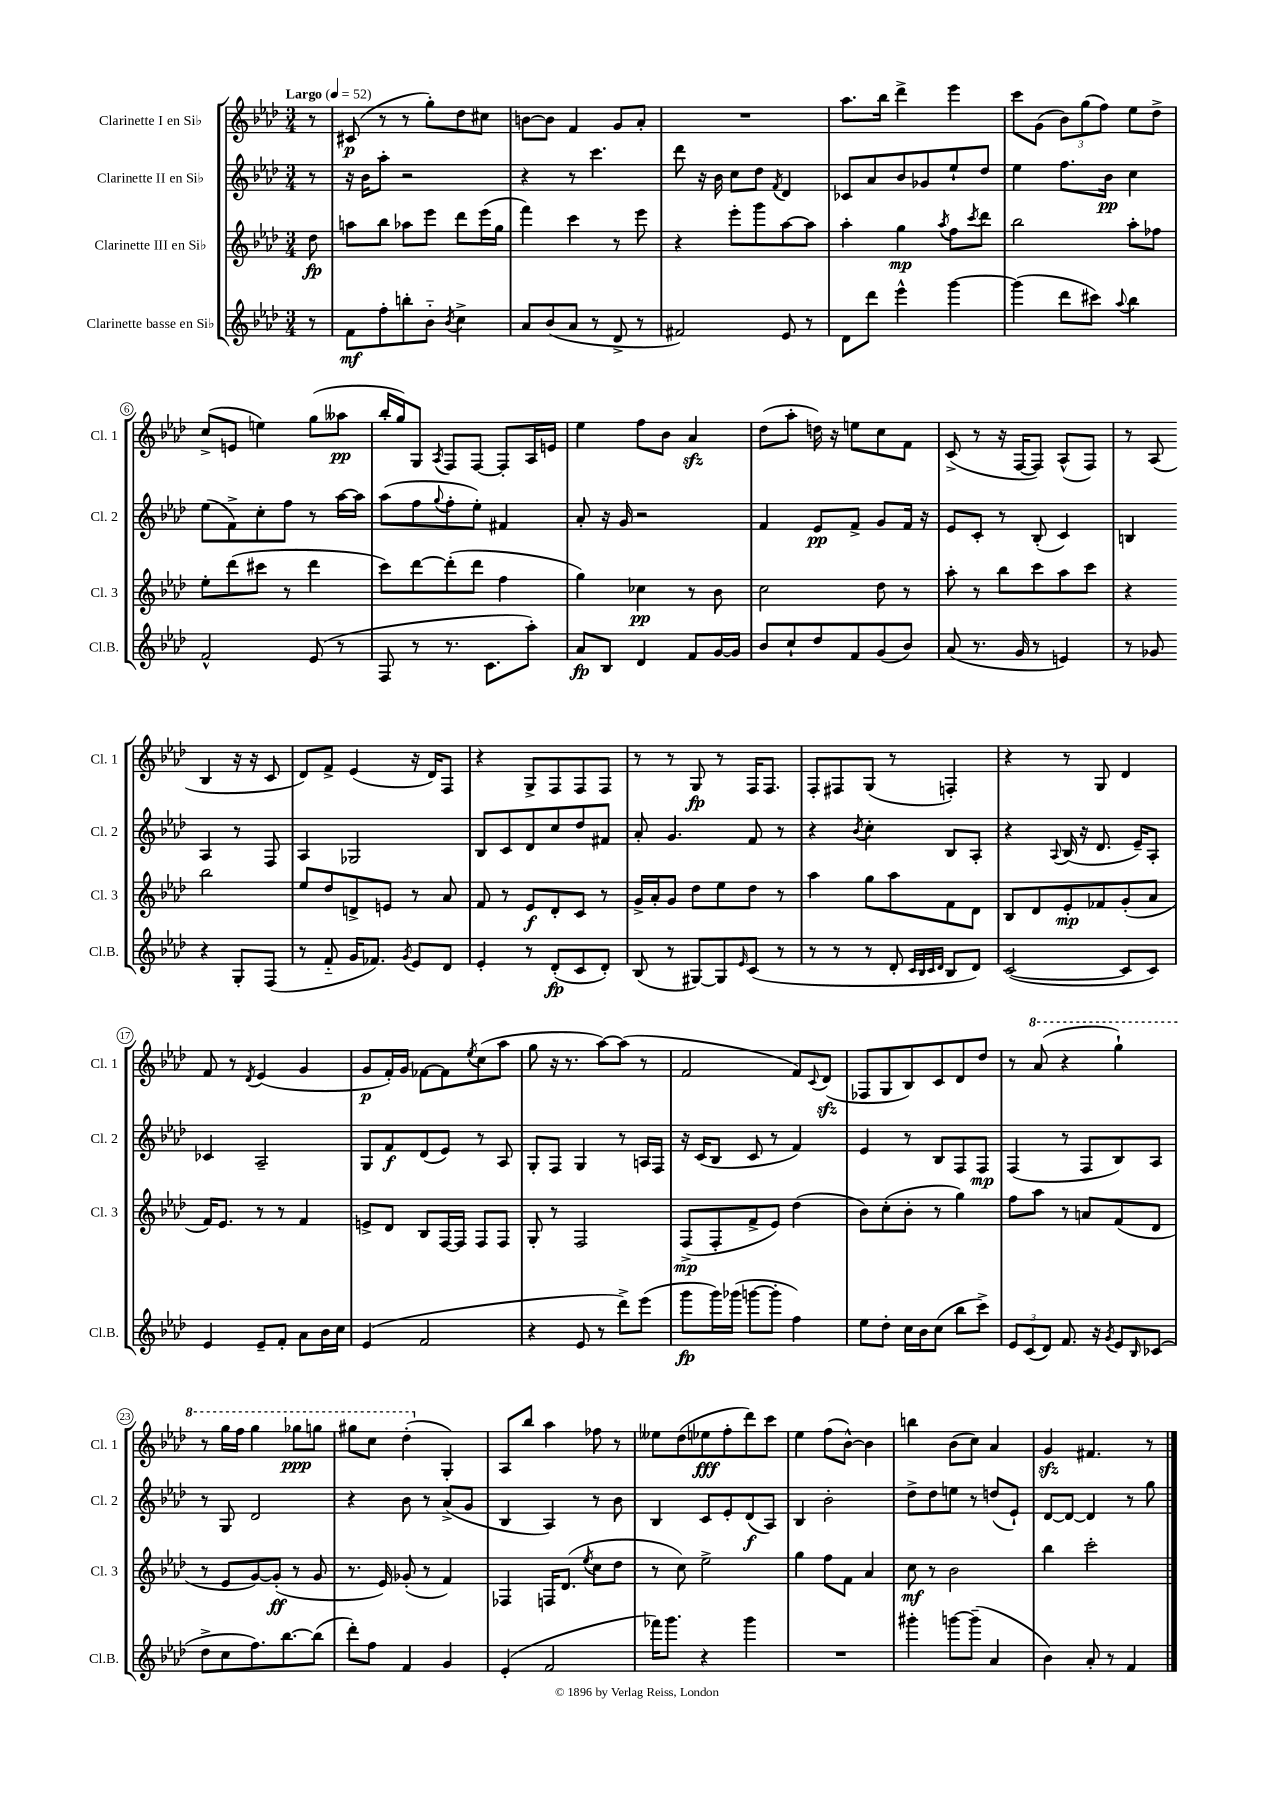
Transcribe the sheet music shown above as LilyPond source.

<<
\new StaffGroup <<
\new Staff = "s0" \with { instrumentName = "Clarinette I en Sib" shortInstrumentName = "Cl. 1" } {
    \clef treble \key aes \major \numericTimeSignature \time 3/4 \partial 8 \tempo "Largo" 4 = 52
    r8 |
    cis'8\p( r8 r8 g''8-.) des''8 cis''8 |
    b'8~ b'8 f'4 g'8 aes'8-. |
    R2. |
    aes''8. bes''16 des'''4-> ees'''4 |
    c'''8 g'8( \tuplet 3/2 { bes'8) g''8( f''8) } ees''8 des''8-> |
    c''8->( e'8 e''4) g''8( aeses''8\pp |
    bes''16-. g''16) g8 \acciaccatura { aes8 } f8 f8~ f8-. aes16 e'16 |
    ees''4 f''8 bes'8 aes'4\sfz |
    des''8( aes''8-. d''16) r16 e''8 c''8 f'8 |
    c'8->( r8 r16 f16~ f8) aes8-^( f8) |
    r8 aes8( bes4 r16 r16 c'8 |
    des'8) f'8-> ees'4( r16 des'16) f8 |
    r4 g8-> f8 f8 f8 |
    r8 r8 g8\fp r8 f16 f8. |
    f8-. fis8 g8( r8 f4-.) |
    r4 r8 g8 des'4 |
    f'8 r8 \acciaccatura { des'8 } ees'4( g'4 |
    g'8\p f'16-.) g'16 fes'8~ fes'8 \acciaccatura { ees''8 } c''8( aes''8 |
    g''8 r16 r8. aes''8~) aes''8( r8 |
    f'2 f'8) \appoggiatura { c'8 } des'8\sfz( |
    fes8 g8 bes8) c'8 des'8 des''8 |
    r8 \ottava #1 aes''8( r4 g'''4-!) |
    r8 g'''16 f'''16 g'''4 ges'''8\ppp g'''8 |
    gis'''8 c'''8 des'''4-.( \ottava #0 g4-.) |
    aes8 bes''8 aes''4 fes''8 r8 |
    eeses''8 des''8( ees''8\fff f''8-. des'''8) c'''8 |
    ees''4 f''8( bes'8~-^) bes'4 |
    b''4 bes'8( c''8) aes'4 |
    g'4\sfz fis'4. r8 \bar "|." |
}
\new Staff = "s1" \with { instrumentName = "Clarinette II en Sib" shortInstrumentName = "Cl. 2" } {
    \clef treble \key aes \major \numericTimeSignature \time 3/4 \partial 8
    r8 |
    r16 bes'16 aes''8-. r2 |
    r4 r8 c'''4. |
    des'''8 r16 bes'16 c''8 des''8 \acciaccatura { f'8 } des'4 |
    ces'8 aes'8 bes'8 ges'8 ees''8-! des''8 |
    ees''4 f''8. bes'16\pp c''4 |
    ees''8( f'8->) c''8-. f''8 r8 aes''16~ aes''16 |
    aes''8( f''8 \appoggiatura { g''8 } f''8-. ees''8-.) fis'4 |
    aes'8-. r16 g'16 r2 |
    f'4 ees'8\pp f'8-> g'8 f'16 r16 |
    ees'8 c'8-. r8 bes8-.( c'4) |
    b4 aes4 r8 f8 |
    aes4 ges2 |
    bes8 c'8 des'8 c''8 des''8 fis'8 |
    aes'8-. g'4. f'8 r8 |
    r4 \acciaccatura { bes'8 } c''4-. bes8 aes8-. |
    r4 \appoggiatura { aes8 } bes16( r16 des'8. ees'16--) aes8-. |
    ces'4 aes2-- |
    g8 f'8\f des'8( ees'8) r8 aes8 |
    g8-. f8 g4 r8 a16 f16 |
    r16 c'16( bes8 c'8 r8 f'4) |
    ees'4 r8 bes8 f8 f8\mp |
    f4( r8 f8 bes8) aes8 |
    r8 g8 des'2 |
    r4 bes'8 r8 aes'8->( g'8 |
    bes4 aes4) r8 bes'8 |
    bes4 c'8 ees'8-. des'8\f( aes8) |
    bes4 bes'2-. |
    des''8-> des''8 e''8 r8 d''8( ees'8-!) |
    des'8~ des'8~ des'4 r8 g''8 \bar "|." |
}
\new Staff = "s2" \with { instrumentName = "Clarinette III en Sib" shortInstrumentName = "Cl. 3" } {
    \clef treble \key aes \major \numericTimeSignature \time 3/4 \partial 8
    des''8\fp |
    a''8 bes''8 aes''8 ees'''8 des'''8 ees'''16( g''16 |
    f'''4) c'''4 r8 ees'''8 |
    r4 ees'''8-. g'''8 aes''8~ aes''8 |
    aes''4-. g''4\mp \acciaccatura { aes''8 } f''8 \acciaccatura { c'''8 } des'''8 |
    bes''2 aes''8-. fes''8 |
    ees''8-. des'''8( cis'''8 r8 des'''4 |
    c'''8) des'''8~ des'''8-.( des'''8 f''4 |
    g''4) ces''4\pp r8 bes'8 |
    c''2 des''8 r8 |
    aes''8-. r8 bes''8 c'''8 aes''8 c'''8 |
    r4 bes''2 |
    ees''8 des''8 d'8-> e'8 r8 aes'8 |
    f'8 r8 ees'8\f des'8-. c'8 r8 |
    g'16-> aes'16-. g'8 des''8 ees''8 des''8 r8 |
    aes''4 g''8 aes''8 f'8 des'8 |
    bes8 des'8 ees'8-.\mp fes'8 g'8-.( aes'8 |
    f'16) ees'8. r8 r8 f'4 |
    e'8-> des'8 bes8 f16~ f16 f8 f8 |
    g8-. r8 f2 |
    f8->\mp( f8-. f'8-> ees'8) des''4( |
    bes'8) c''8-.( bes'8-. r8 g''4) |
    f''8 aes''8 r8 a'8 f'8( des'8 |
    r8 ees'8 g'8~) g'8-.\ff( r8 g'8 |
    r8. ees'16) ges'8-.( r8 f'4) |
    fes4 f16 des'8.( \acciaccatura { ees''8 } c''8 des''8 |
    r8 c''8) ees''2-> |
    g''4 f''8 f'8 aes'4 |
    c''8\mf r8 bes'2 |
    bes''4 c'''2-. \bar "|." |
}
\new Staff = "s3" \with { instrumentName = "Clarinette basse en Sib" shortInstrumentName = "Cl.B." } {
    \clef treble \key aes \major \numericTimeSignature \time 3/4 \partial 8
    r8 |
    f'8\mf f''8-. b''8-. bes'8-_ \acciaccatura { bes'8 } c''4-> |
    aes'8 bes'8( aes'8 r8 des'8-> r8 |
    fis'2) ees'8 r8 |
    des'8 des'''8 ees'''4-^ g'''4~ |
    g'''4( des'''8 cis'''8) \appoggiatura { aes''8 } bes''4 |
    f'2-^ ees'8( r8 |
    f8 r8 r8. c'8. aes''8-.) |
    aes'8\fp bes8 des'4 f'8 g'16~ g'16 |
    bes'8 c''8-! des''8 f'8 g'8( bes'8) |
    aes'8( r8. g'16 r8 e'4) |
    r8 ges'8 r4 g8-. f8( |
    r8 f'8-_ g'16 fes'8.) \acciaccatura { g'8 } ees'8 des'8 |
    ees'4-. r8 des'8-.\fp( c'8 des'8-.) |
    bes8( r8 gis8~) gis8 \grace { ees'16 } c'8( r8 |
    r8 r8 r8 des'8-. \grace { c'32 bes32 c'32 des'32 } bes8 des'8) |
    c'2~( c'8 c'8) |
    ees'4 ees'8-- f'8-. aes'8 bes'16 c''16 |
    ees'4( f'2 |
    r4 ees'8 r8 des'''8->) ees'''8( |
    g'''8\fp g'''16) ges'''16( g'''8~ g'''8-. f''4) |
    ees''8 des''8-. c''16 bes'16 c''8( bes''8 c'''8->) |
    \tuplet 3/2 { ees'8 c'8( des'8) } f'8. r16 \acciaccatura { g'8 } ees'8 \grace { bes16 } ces'8( |
    des''8-> c''8 f''8.) bes''8.~ bes''8( |
    des'''8-.) f''8 f'4 g'4 |
    ees'4-.( f'2 |
    fes'''16) g'''8. r4 g'''4 |
    R2. |
    gis'''4-. g'''8~ g'''8--( aes'4 |
    bes'4) aes'8-. r8 f'4 \bar "|." |
}
>>
>>
\layout { \context { \Score \override BarNumber.stencil = #(make-stencil-circler 0.1 0.3 ly:text-interface::print) } }
